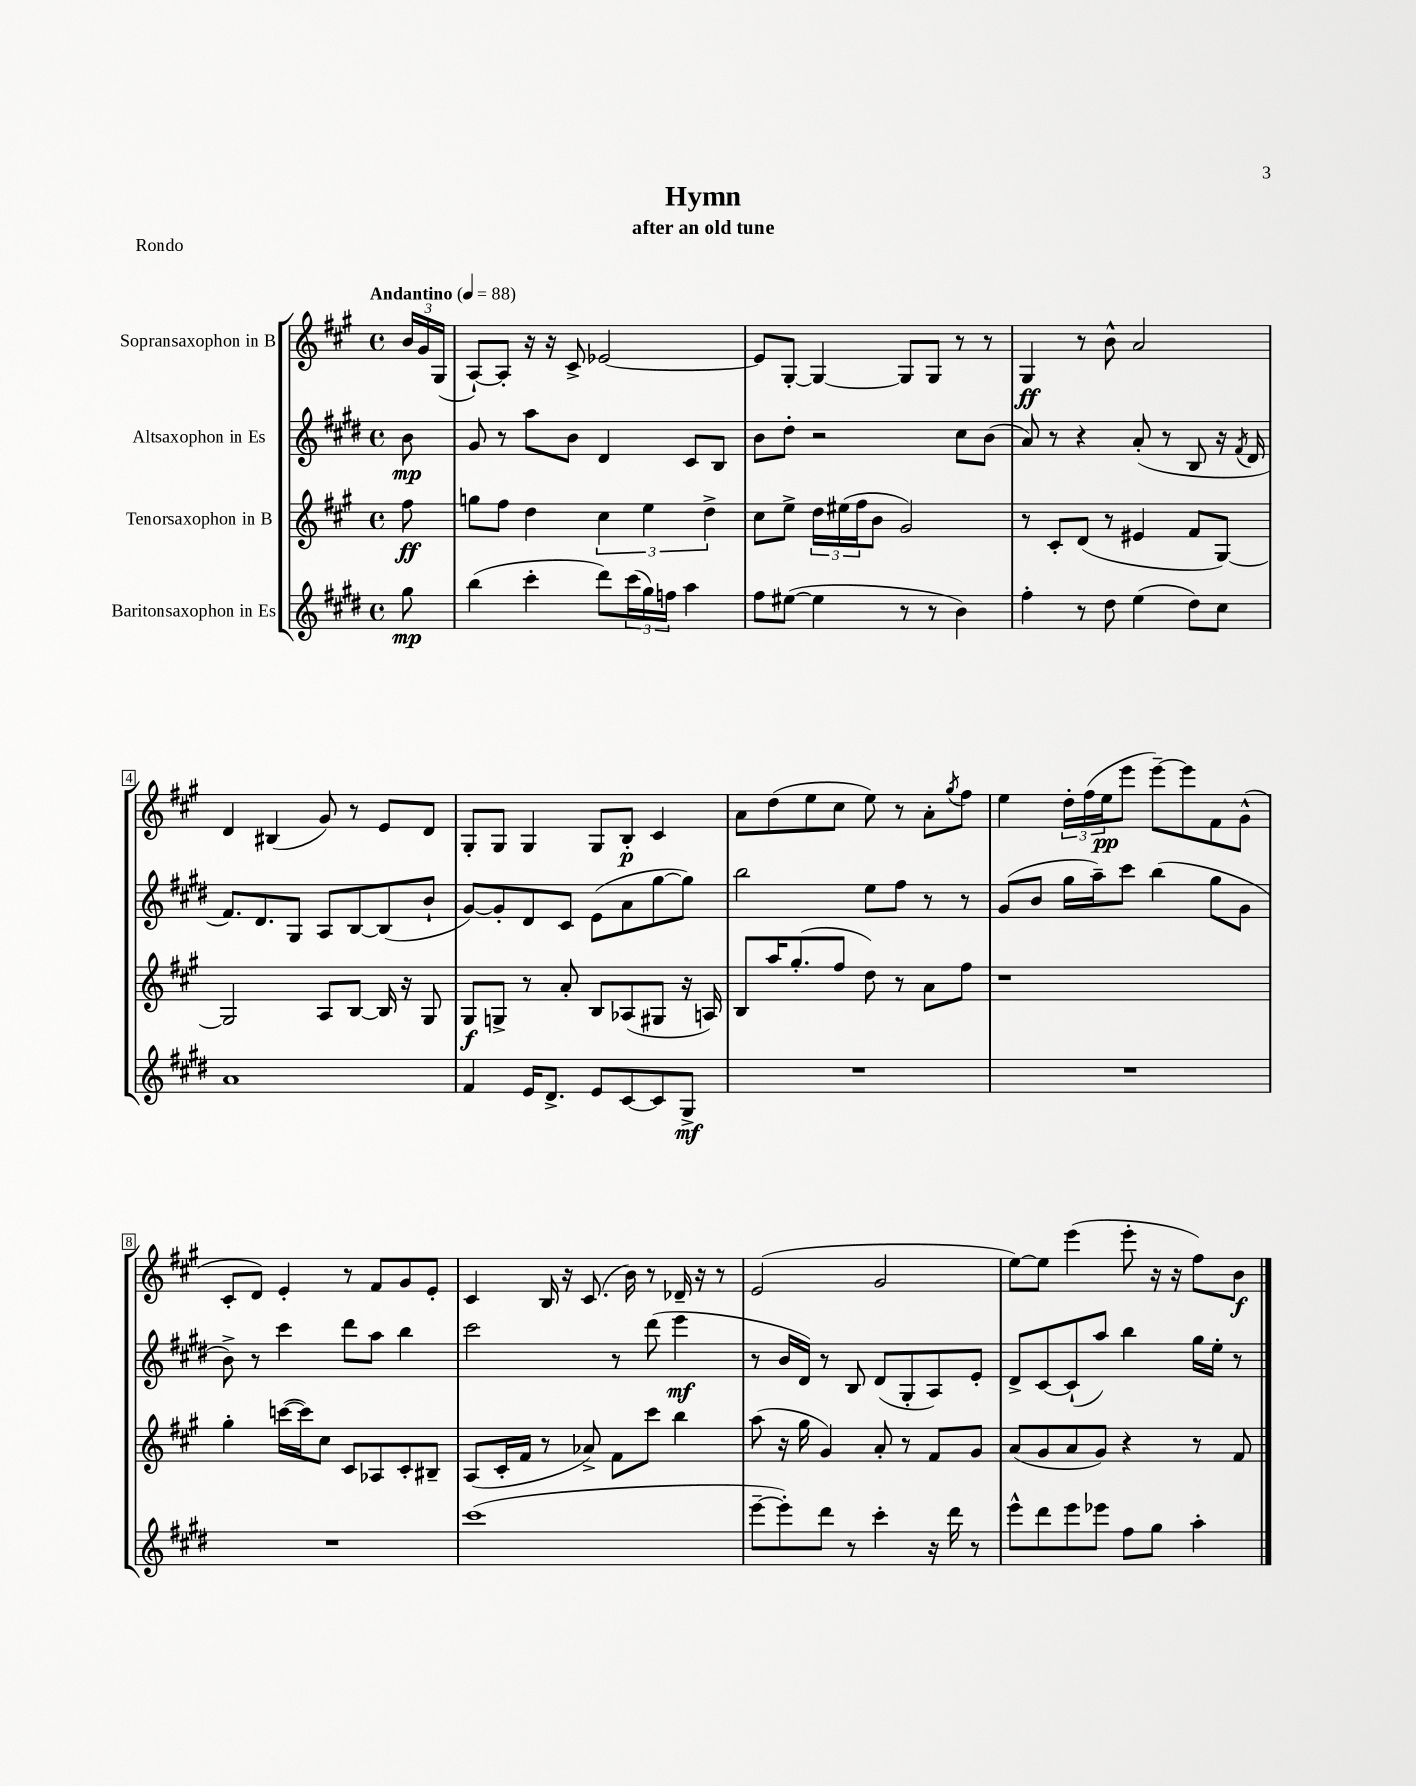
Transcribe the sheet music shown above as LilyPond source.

\header { title = "Hymn" subtitle = "after an old tune" piece = "Rondo" }
<<
\new StaffGroup <<
\new Staff = "s0" \with { instrumentName = "Sopransaxophon in B" } {
    \clef treble \key a \major \defaultTimeSignature \time 4/4 \partial 8 \tempo "Andantino" 4 = 88
    \tuplet 3/2 { b'16 gis'16 gis16( } |
    a8~-!) a8-. r16 r16 cis'8-> ees'2~ |
    ees'8 gis8~-. gis4~ gis8 gis8 r8 r8 |
    gis4\ff r8 b'8-^ a'2 |
    d'4 bis4( gis'8) r8 e'8 d'8 |
    gis8-. gis8 gis4 gis8 b8-.\p cis'4 |
    a'8 d''8( e''8 cis''8 e''8) r8 a'8-. \acciaccatura { gis''8 } fis''8 |
    e''4 \tuplet 3/2 { d''16-. fis''16( e''16\pp } e'''8 e'''8~--) e'''8 fis'8 gis'8-^( |
    cis'8-. d'8) e'4-. r8 fis'8 gis'8 e'8-. |
    cis'4 b16 r16 cis'8.( b'16) r8 des'16-- r16 r8 |
    e'2( gis'2 |
    e''8~) e''8 e'''4( e'''8-. r16 r16 fis''8) b'8\f \bar "|." |
}
\new Staff = "s1" \with { instrumentName = "Altsaxophon in Es" } {
    \clef treble \key e \major \defaultTimeSignature \time 4/4 \partial 8
    b'8\mp |
    gis'8 r8 a''8 b'8 dis'4 cis'8 b8 |
    b'8 dis''8-. r2 cis''8 b'8( |
    a'8) r8 r4 a'8-.( r8 b8 r16 \acciaccatura { fis'8 } dis'16 |
    fis'8.) dis'8. gis8 a8 b8~ b8( b'8-! |
    gis'8~) gis'8-. dis'8 cis'8 e'8( a'8 gis''8~ gis''8) |
    b''2 e''8 fis''8 r8 r8 |
    gis'8( b'8 gis''16 a''16--) cis'''8 b''4( gis''8 gis'8 |
    b'8->) r8 cis'''4 dis'''8 a''8 b''4 |
    cis'''2 r8 dis'''8( e'''4\mf |
    r8 b'16 dis'16) r8 b8 dis'8( gis8-. a8) e'8-. |
    dis'8-> cis'8~ cis'8-!( a''8) b''4 gis''16 e''16-. r8 \bar "|." |
}
\new Staff = "s2" \with { instrumentName = "Tenorsaxophon in B" } {
    \clef treble \key a \major \defaultTimeSignature \time 4/4 \partial 8
    fis''8\ff |
    g''8 fis''8 d''4 \tuplet 3/2 { cis''4 e''4 d''4-> } |
    cis''8 e''8-> \tuplet 3/2 { d''16 eis''16( fis''16 } b'8 gis'2) |
    r8 cis'8-. d'8( r8 eis'4 fis'8 gis8~) |
    gis2 a8 b8~ b16 r16 gis8 |
    gis8\f g8-> r8 a'8-. b8 aes8( gis8 r16 a16) |
    b8 a''16 gis''8.-.( fis''8 d''8) r8 a'8 fis''8 |
    r1 |
    gis''4-. c'''16~( c'''16) cis''8 cis'8 aes8 cis'8-. bis8-- |
    a8( cis'16-. fis'16 r8 aes'8->) fis'8 cis'''8 b''4 |
    a''8( r16 gis''16 gis'4) a'8-. r8 fis'8 gis'8 |
    a'8( gis'8 a'8 gis'8) r4 r8 fis'8 \bar "|." |
}
\new Staff = "s3" \with { instrumentName = "Baritonsaxophon in Es" } {
    \clef treble \key e \major \defaultTimeSignature \time 4/4 \partial 8
    gis''8\mp |
    b''4( cis'''4-. dis'''8) \tuplet 3/2 { cis'''16( gis''16) f''16 } a''4 |
    fis''8 eis''8~( eis''4 r8 r8 b'4) |
    fis''4-. r8 dis''8 e''4( dis''8) cis''8 |
    a'1 |
    fis'4 e'16 dis'8.-> e'8 cis'8~ cis'8 gis8->\mf |
    R1 |
    R1 |
    R1 |
    cis'''1( |
    e'''8~-- e'''8-.) dis'''8 r8 cis'''4-. r16 dis'''16 r8 |
    e'''8-^ dis'''8 e'''8 ees'''8 fis''8 gis''8 a''4-. \bar "|." |
}
>>
>>
\layout { \context { \Score \override BarNumber.stencil = #(make-stencil-boxer 0.1 0.3 ly:text-interface::print) } }
